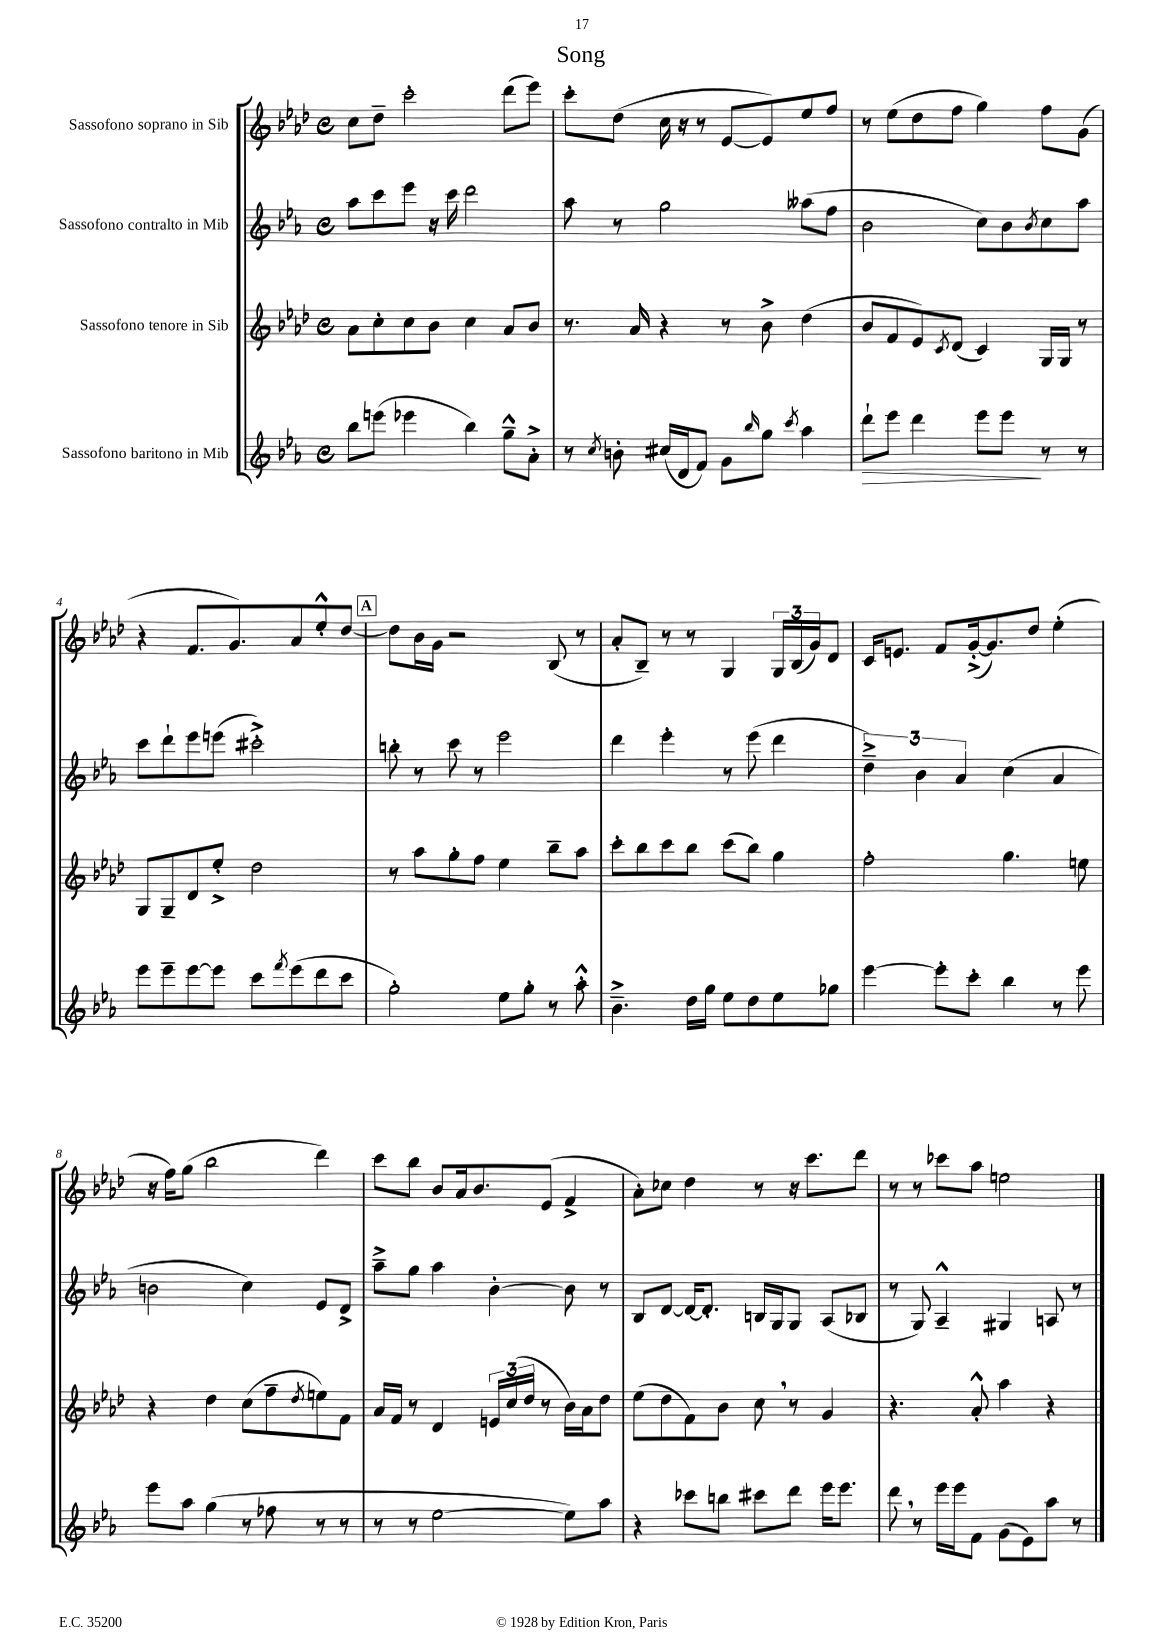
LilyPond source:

\header { title = "Song" }
<<
\new StaffGroup <<
\new Staff = "s0" \with { instrumentName = "Sassofono soprano in Sib" } {
    \clef treble \key aes \major \defaultTimeSignature \time 4/4
    c''8 des''8-- c'''2-. des'''8( ees'''8) |
    c'''8-. des''8( c''16 r16 r8 ees'8~ ees'8) ees''8 f''8 |
    r8 ees''8( des''8 f''8 g''4) f''8 g'8( |
    r4 f'8. g'8.) aes'8 ees''8-.-^ des''8~ |
    \mark \markup { \box "A" } des''8 bes'16 g'16 r2 bes8( r8 |
    aes'8-. bes8--) r8 r8 g4 \tuplet 3/2 { g16 bes16( g'16) } des'8 |
    c'16 e'8. f'8 g'16~-.->( g'8.) des''8 ees''4-.( |
    r16 f''16) g''8( bes''2 des'''4) |
    c'''8 bes''8 bes'8 aes'16 bes'8. ees'8( f'4-> |
    aes'8-.) ces''8 des''4 r8 r16 c'''8. des'''8 |
    r8 r8 ces'''8 aes''8 e''2 \bar "|." |
}
\new Staff = "s1" \with { instrumentName = "Sassofono contralto in Mib" } {
    \clef treble \key ees \major \defaultTimeSignature \time 4/4
    aes''8 c'''8 ees'''8 r16 c'''16 d'''2 |
    aes''8 r8 g''2 aeses''8( f''8 |
    bes'2 c''8) bes'8 \acciaccatura { bes'8 } c''8 aes''8 |
    c'''8 d'''8-! ees'''8 e'''8( cis'''2-.->) |
    \mark \markup { \box "A" } b''8-. r8 c'''8 r8 ees'''2 |
    d'''4 ees'''4-. r8 ees'''8( d'''4 |
    \tuplet 3/2 { d''4--->) bes'4 aes'4 } c''4( aes'4 |
    b'2 c''4) ees'8 d'8-> |
    aes''8---> g''8 aes''4 bes'4~-. bes'8 r8 |
    bes8 d'8~ d'16~ d'8.-. b16 g16 g8 aes8( bes8 |
    r8 g8) aes4---^ gis4 a8 r8 \bar "|." |
}
\new Staff = "s2" \with { instrumentName = "Sassofono tenore in Sib" } {
    \clef treble \key aes \major \defaultTimeSignature \time 4/4
    aes'8 c''8-. c''8 bes'8 c''4 aes'8 bes'8 |
    r8. aes'16 r4 r8 bes'8-> des''4( |
    bes'8 f'8 ees'8) \acciaccatura { c'8 } des'8( c'4) g16 g16 r8 |
    g8 g8-- des'8 ees''8-.-> des''2 |
    \mark \markup { \box "A" } r8 aes''8 g''8-. f''8 ees''4 bes''8-- aes''8 |
    c'''8-. bes''8 c'''8 bes''8 c'''8( bes''8) g''4 |
    f''2-. g''4. e''8 |
    r4 des''4 c''8( f''8-- \acciaccatura { des''8 } e''8) f'8 |
    aes'16 f'16 r8 des'4 \tuplet 3/2 { e'16 c''16( des''16 } r8 bes'16) aes'16 des''8 |
    ees''8( des''8 f'8) bes'8 c''8 \breathe r8 g'4 |
    r4. aes'8-.-^ aes''4 r4 \bar "|." |
}
\new Staff = "s3" \with { instrumentName = "Sassofono baritono in Mib" } {
    \clef treble \key ees \major \defaultTimeSignature \time 4/4
    bes''8 e'''8( ees'''4 bes''4) g''8---^ aes'8-.-> |
    r8 \acciaccatura { c''8 } b'8-. cis''16( d'16 f'8) g'8 \grace { bes''16 } g''8 \acciaccatura { c'''8 } aes''4 |
    d'''8-!\> ees'''8 d'''4 ees'''8 ees'''8\! r8 r8 |
    ees'''8 ees'''8-- ees'''8~ ees'''8 c'''8 \acciaccatura { f'''8 } ees'''8( d'''8 c'''8 |
    \mark \markup { \box "A" } g''2-.) ees''8 g''8-. r8 aes''8-.-^ |
    bes'4.---> d''16 g''16 ees''8 d''8 ees''8 ges''8 |
    ees'''4~ ees'''8-. c'''8-. bes''4 r8 ees'''8 |
    ees'''8 aes''8 g''4( r8 fes''8 r8 r8 |
    r8 r8 ees''2~ ees''8) aes''8 |
    r4 ces'''8 b''8 cis'''8 d'''8 ees'''16 ees'''8. |
    d'''8 \breathe r8 ees'''16 ees'''16 f'8 g'8( ees'8) aes''8 r8 \bar "|." |
}
>>
>>
